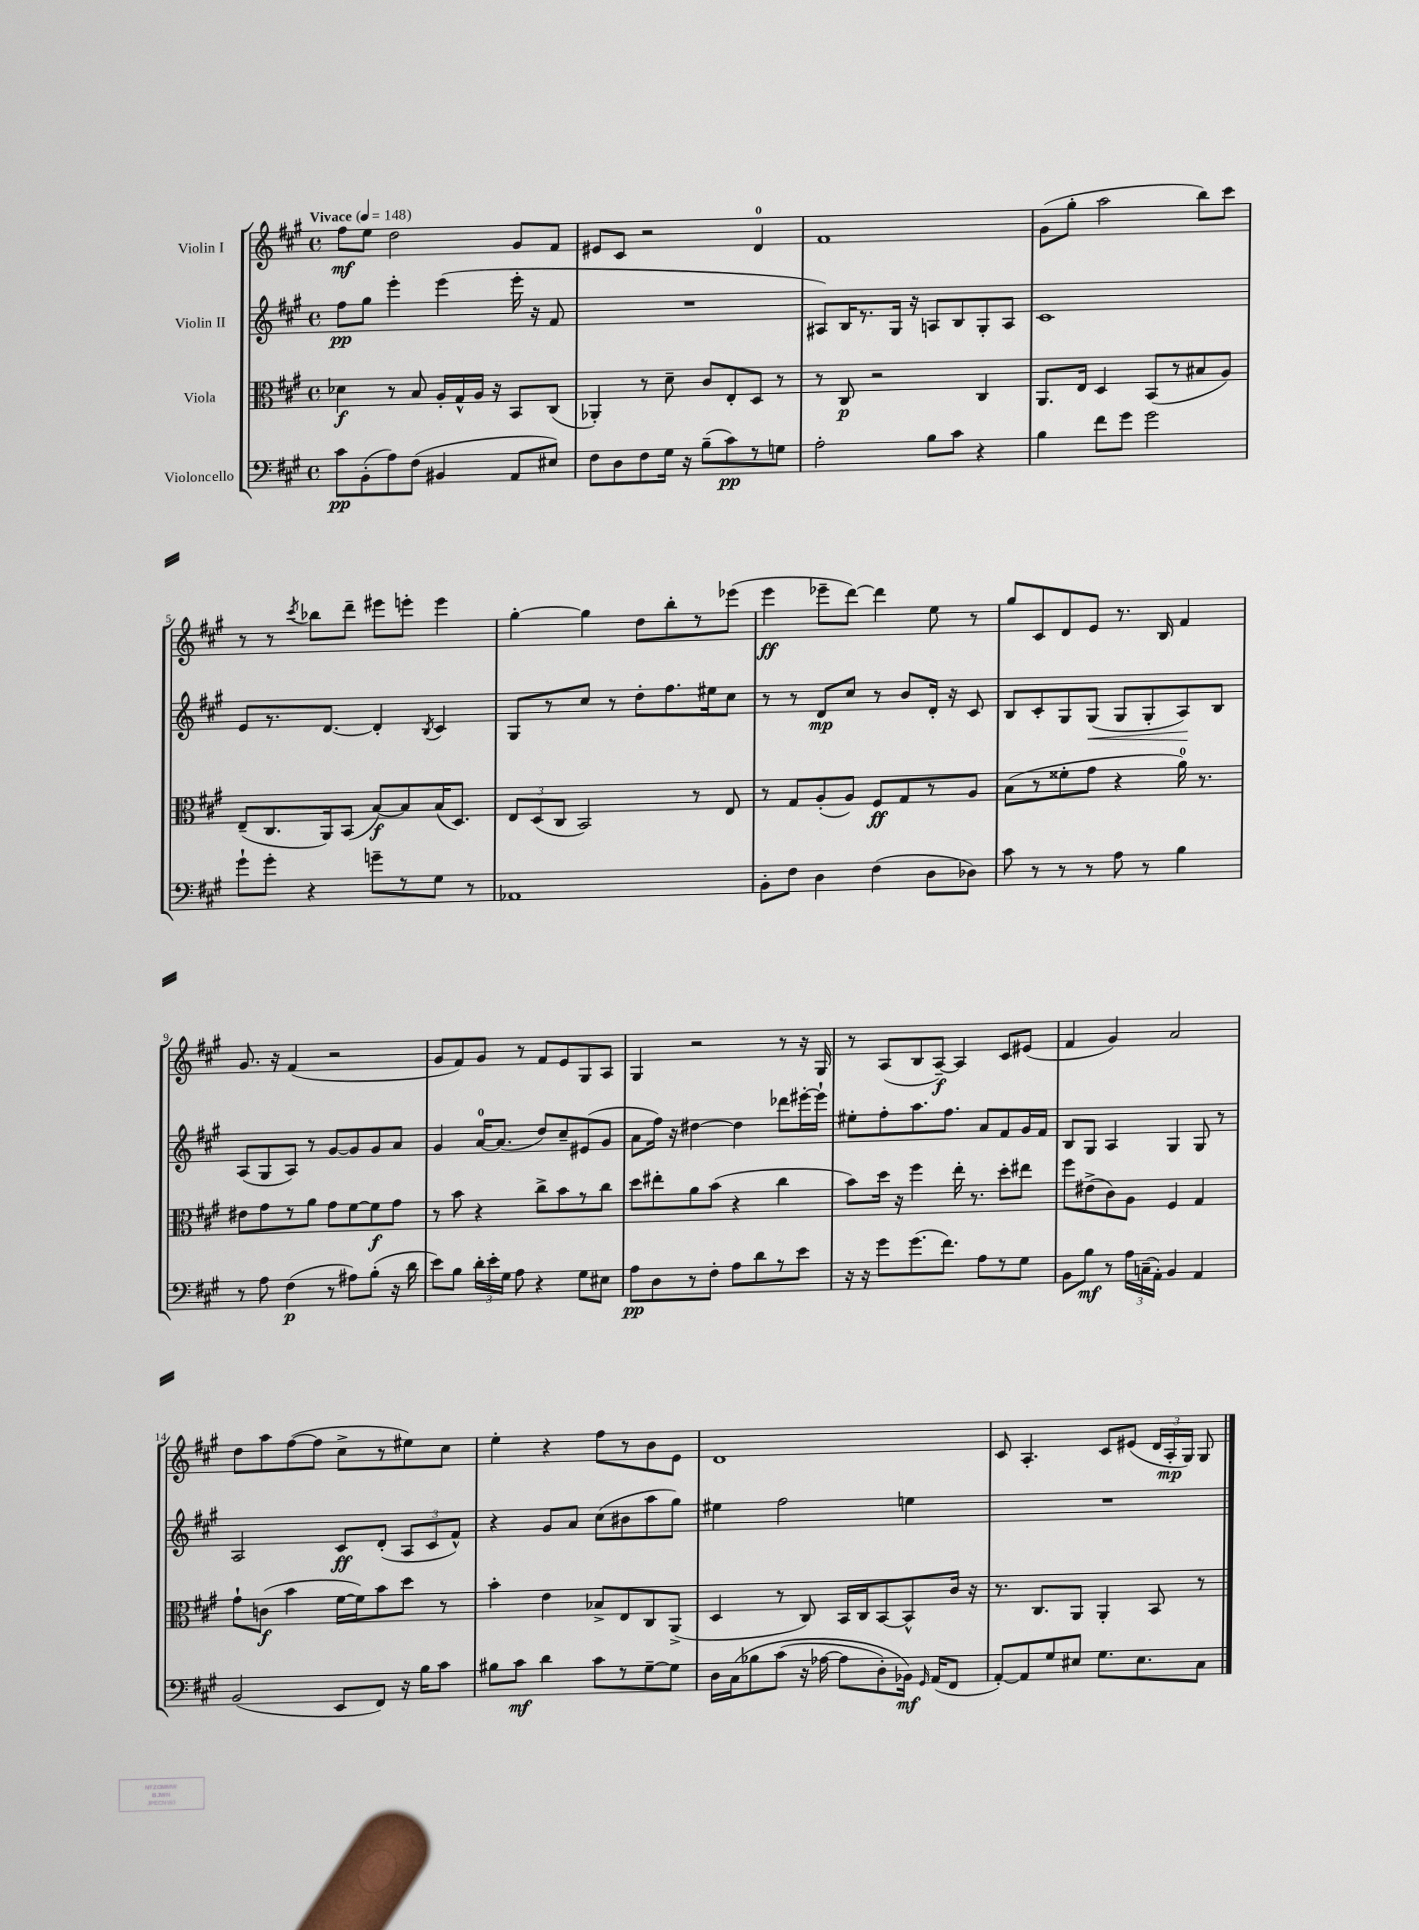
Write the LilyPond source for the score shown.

<<
\new StaffGroup <<
\new Staff = "s0" \with { instrumentName = "Violin I" } {
    \clef treble \key a \major \defaultTimeSignature \time 4/4 \tempo "Vivace" 4 = 148
    \autoBeamOff fis''8[\mf e''8] d''2 gis'8[ fis'8] |
    eis'8[ cis'8] r2 d'4-0 |
    fis'1 |
    gis'8[( gis''8]-. a''2 b''8[) cis'''8] |
    r8 r8 \acciaccatura { cis'''8 } bes''8[ d'''8]-- eis'''8[ e'''8]-. e'''4 |
    gis''4~-. gis''4 d''8[ b''8-. r8 ees'''8]( |
    e'''4\ff ees'''8[-- d'''8]~) d'''4 e''8 r8 |
    gis''8[ cis'8 d'8 e'8] r8. b16 fis'4 |
    gis'8. r16 fis'4( r2 |
    gis'8[ fis'8) gis'8] r8 fis'8[ e'8 gis8 a8] |
    gis4 r2 r8 r16 gis16 |
    r8 a8[( b8 a8]~--\f) a4 cis'8[ eis'8]( |
    fis'4 gis'4) a'2 |
    d''8[ a''8 fis''8~( fis''8] cis''8[-> r8 eis''8) cis''8] |
    e''4-. r4 fis''8[ r8 b'8 e'8] |
    d'1 |
    cis'8 a4.-. cis'8[ eis'8]( \tuplet 3/2 { d'16[ a16-.\mp gis16]) } gis8 \bar "|." |
}
\new Staff = "s1" \with { instrumentName = "Violin II" } {
    \clef treble \key a \major \defaultTimeSignature \time 4/4
    \autoBeamOff fis''8[\pp gis''8] e'''4-. e'''4( e'''16-. r16 fis'8 |
    R1 |
    ais8[) b16 r8. gis16] r16 a8[ b8 gis8-. a8] |
    cis'1 |
    e'8[ r8. d'8.]~ d'4-. \acciaccatura { b8 } cis'4 |
    gis8[ r8 cis''8] r8 d''8[-. fis''8. eis''16 cis''8] |
    r8 r8 d'8[\mp cis''8] r8 b'8[ d'16]-. r16 cis'8 |
    b8[ cis'8-. gis8 gis8]\<( gis8[ gis8-. a8\!) b8] |
    a8[( gis8 a8]) r8 gis'8[~ gis'8 gis'8 a'8] |
    gis'4 a'16[-0~ a'8.]( d''8[) cis''8-- eis'8( gis'8] |
    a'8[ fis''16]) r16 dis''4~ dis''4 des'''8[ eis'''16~-. eis'''16]-! |
    eis''8[-. fis''8-. a''8. fis''8.] a'8[ fis'8 gis'16 fis'16] |
    b8[ gis8] a4 gis4 gis8 r8 |
    a2 cis'8[\ff d'8]-.( \tuplet 3/2 { a8[ cis'8 fis'8]-^) } |
    r4 gis'8[ a'8] cis''8[( bis'8 a''8 gis''8]) |
    eis''4 fis''2 e''4 |
    R1 \bar "|." |
}
\new Staff = "s2" \with { instrumentName = "Viola" } {
    \clef alto \key a \major \defaultTimeSignature \time 4/4
    \autoBeamOff des'4\f r8 b8 a16[-. gis16-^ a16] r16 b,8[ cis8]( |
    aes,4-.) r8 d'8-- cis'8[ e8-. d8] r8 |
    r8 cis8\p r2 cis4 |
    a,8.[ e16] d4 b,8[( r8 bis8 a8]) |
    e8[--( cis8. a,16) b,8]( b8[~\f) b8 b16( d8.]) |
    \tuplet 3/2 { e8[ d8( cis8] } b,2) r8 e8 |
    r8 gis8[ a8-.( a8]) fis8[\ff gis8 r8 a8] |
    b8[( r8 fisis'8-. gis'8] r4 a'16-0) r8. |
    eis'8[ gis'8 r8 a'8] gis'8[ fis'8~ fis'8\f gis'8] |
    r8 b'8 r4 cis''8[-> b'8 r8 cis''8] |
    d''8[ eis''8-. a'8 b'8]( r4 cis''4 |
    b'8[) d''16] r16 fis''4 e''16-. r8. d''8[-. eis''8] |
    fis''8[ eis'8->( cis'8) a8] fis4 gis4 |
    gis'8[-! c'8]\f( b'4 fis'16[~ fis'16) b'8 d''8] r8 |
    b'4-. e'4 bes8[-> e8 cis8 a,8]->( |
    d4 r8 cis8) b,16[ cis16 b,8~ b,8-^ cis'16] r16 |
    r8. cis8.[ a,8] a,4-. b,8 r8 \bar "|." |
}
\new Staff = "s3" \with { instrumentName = "Violoncello" } {
    \clef bass \key a \major \defaultTimeSignature \time 4/4
    \autoBeamOff cis'8[\pp b,8-.( a8) fis8]( bis,4 a,8[ eis8]) |
    fis8[ d8 fis8 gis16] r16 b8[--( cis'8\pp) r8 g8] |
    a2-. b8[ cis'8] r4 |
    b4 fis'8[ gis'8] gis'2 |
    gis'8[-! gis'8]-. r4 g'8[-- r8 gis8] r8 |
    aes,1 |
    b,8[-. fis8] d4 fis4( d8[ des8]) |
    cis'8 r8 r8 r8 a8 r8 b4 |
    r8 a8 fis4\p( r8 ais8[) b8]-.( r16 d'16 |
    e'8[) b8] \tuplet 3/2 { d'16[-. e'16-. gis16] } a8 r4 gis8[ eis8] |
    a8[\pp d8 r8 fis8]-. a8[ d'8 r8 e'8] |
    r16 r16 gis'8[ gis'8.( fis'8.]) a8[ r8 gis8] |
    b,8[ b8]\mf r8 \tuplet 3/2 { a16[ c16--( a,16]-.) } b,4 a,4 |
    b,2( e,8[ fis,8]) r16 b16[ cis'8] |
    bis8[ cis'8]\mf d'4 cis'8[ r8 gis8~-- gis8] |
    d16[ cis16\( bes8 cis'8]( r16 aes16~ aes8[ d8-.) bes,16]\mf\) \grace { gis,16 } a,16[( fis,8] |
    a,8[~-.) a,8 gis8 eis8] gis8.[ eis8. cis8] \bar "|." |
}
>>
>>
